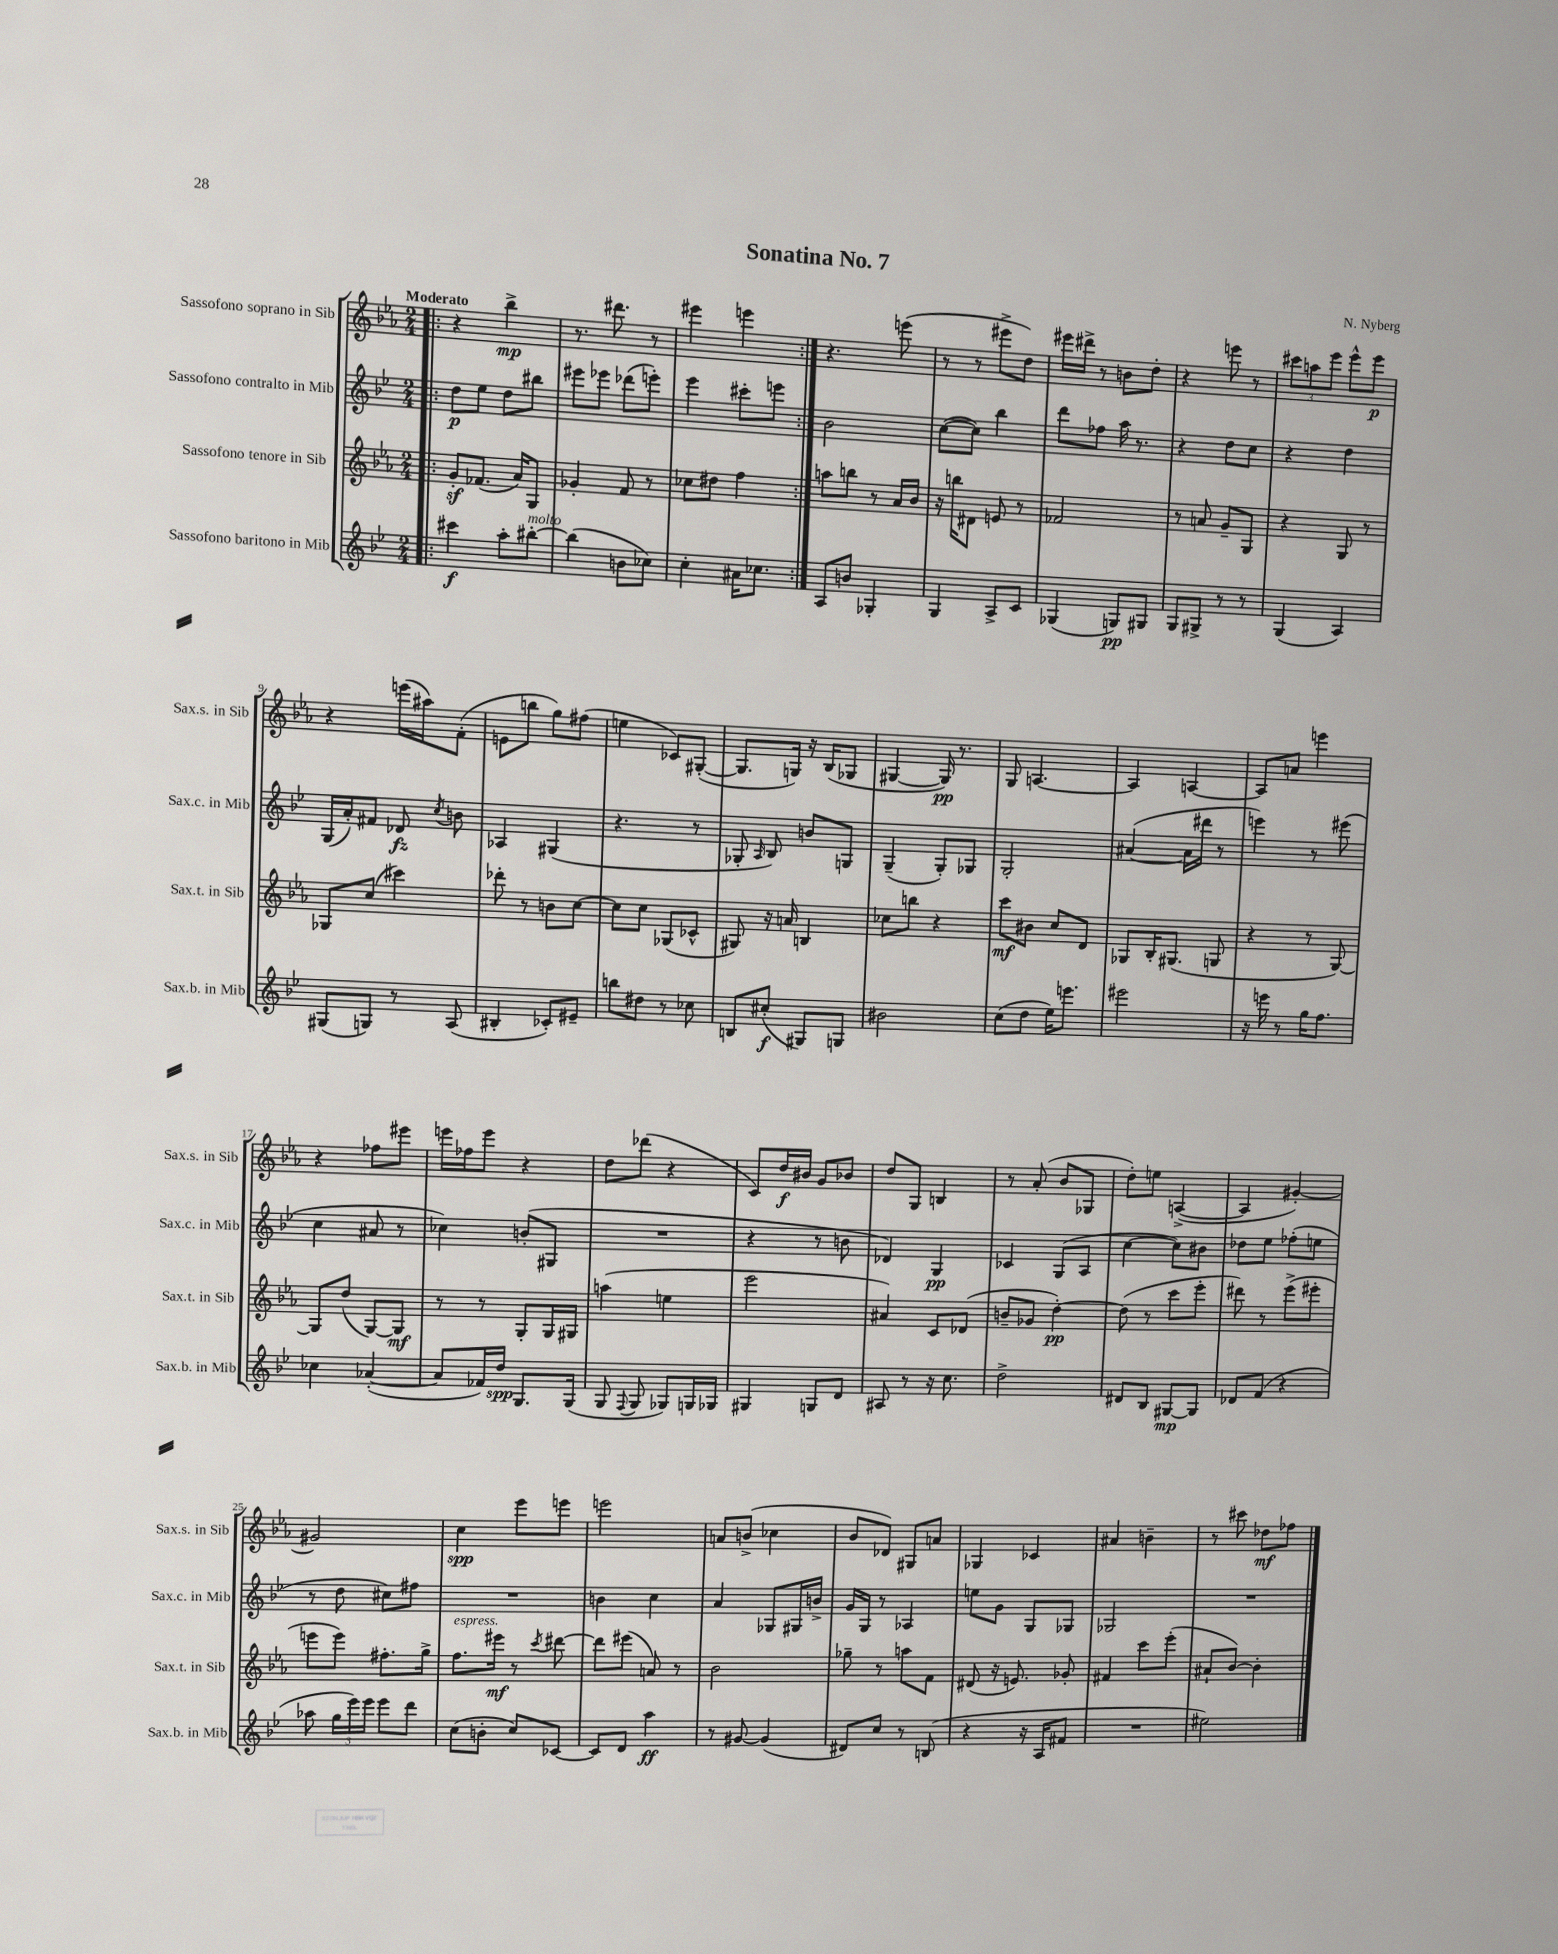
\header { title = "Sonatina No. 7" composer = "N. Nyberg" }
<<
\new StaffGroup <<
\new Staff = "s0" \with { instrumentName = "Sassofono soprano in Sib" shortInstrumentName = "Sax.s. in Sib" } {
    \clef treble \key ees \major \numericTimeSignature \time 2/4 \tempo "Moderato"
    \autoBeamOff \repeat volta 2 { \bar ".|:" r4 bes''4->\mp |
    r8. dis'''8. r8 |
    eis'''4 e'''4 | }
    r4. e'''8( |
    r8 r8 eis'''8[-> d''8]) |
    eis'''16[ dis'''16]-> r8 b'8[ d''8]-. |
    r4 e'''8 r8 |
    \tuplet 3/2 { cis'''8[ a''8 ees'''8] } ees'''8[-^ ees'''8]\p |
    r4 e'''16[( ais''16) f'8]-.( |
    e'8[ b''8] g''8[) fis''8]( |
    e''4 ces'8[) gis8]~-.( |
    gis8.[ g16]) r16 bes16[( ges8] |
    gis4~ gis16\pp) r8. |
    g8 a4.~ |
    a4 a4~ |
    a8[ a'8] e'''4 |
    r4 fes''8[ eis'''8] |
    e'''16[ fes''16 e'''8] r4 |
    d''8[ des'''8]( r4 |
    c'8[) d''16\f bis'16] g'8[ bes'8] |
    d''8[ g8] b4 |
    r8 aes'8-.( bes'8[ ges8] |
    d''8[-.) e''8] a4~->( |
    a4 gis'4~-.) |
    gis'2 |
    c''4\spp ees'''8[ e'''8] |
    e'''2 |
    a'8[ b'8]->( ces''4 |
    bes'8[ des'8]) gis8[ a'8] |
    ges4 ces'4 |
    ais'4 b'4-- |
    r8 cis'''8 des''8[\mf fes''8] \bar "|." |
}
\new Staff = "s1" \with { instrumentName = "Sassofono contralto in Mib" shortInstrumentName = "Sax.c. in Mib" } {
    \clef treble \key bes \major \numericTimeSignature \time 2/4
    \autoBeamOff \repeat volta 2 { \bar ".|:" d''8[\p ees''8] d''8[ bis''8] |
    eis'''8[ ees'''8] des'''8[( e'''8]-.) |
    ees'''4 cis'''8[-. e'''8] | }
    bes'2 |
    c''8[~( c''8]) bes''4 |
    d'''8[ fes''8] a''16 r8. |
    r4 d''8[ c''8] |
    r4 d''4 |
    g16[( a'16-.) fis'8] des'8\fz \acciaccatura { c''8 } b'8 |
    aes4 gis4( |
    r4. r8 |
    ges8-. \grace { a16 } bes8) b'8[ g8] |
    g4--( g8[-.) ges8] |
    g2-. |
    ais'4~( ais'16[ dis'''16] r8 |
    e'''4) r8 eis'''8( |
    c''4 ais'8 r8 |
    ces''4) b'8[-.( gis8] |
    R2 |
    r4 r8 b'8 |
    des'4) g4\pp |
    ces'4 g8[( a8] |
    c''4~ c''8[) bis'8] |
    des''8[ ees''8] fes''8[-.( e''8] |
    r8 d''8 cis''8[) fis''8] |
    R2 |
    b'4 c''4 |
    a'4 ges8[ gis16 b'16]-> |
    g'16[ g16] r8 aes4 |
    e''8[ g'8] g8[ ges8] |
    ges2 |
    R2 \bar "|." |
}
\new Staff = "s2" \with { instrumentName = "Sassofono tenore in Sib" shortInstrumentName = "Sax.t. in Sib" } {
    \clef treble \key ees \major \numericTimeSignature \time 2/4
    \autoBeamOff \repeat volta 2 { \bar ".|:" g'8[-.\sf fes'8.]( aes'16[) g8] |
    ges'4-. f'8 r8 |
    ces''8[ dis''8] f''4 | }
    a''8[ b''8] r8 aes'16[ bes'16] |
    r16 b''16[ dis'8] e'8 r8 |
    fes'2 |
    r8 a'8 g'8[-- g8] |
    r4 g8 r8 |
    ges8[ c''8]( cis'''4) |
    des'''8-. r8 b'8[ c''8]~ |
    c''8[ c''8] ges8[( ces'8]-^ |
    gis8) r16 a'16 b4 |
    ces''8[ b''8] r4 |
    c'''8[\mf bis'8] c''8[ d'8] |
    ges8[ bes16-. gis8.]( g8 |
    r4 r8 g8~) |
    g8[ d''8]( g8[~) g8]\mf |
    r8 r8 g8[-. g16 gis16] |
    a''4( e''4 |
    ees'''2 |
    ais'4) c'8[ des'8]( |
    b'8[-- ges'8] d''4~-.\pp) |
    d''8( r8 c'''8[ ees'''8]-. |
    dis'''8) r8 ees'''8[->( eis'''8]-. |
    e'''8[ e'''8]) fis''8.[-. g''16]-> |
    f''8.[^\markup { \italic "espress." } eis'''16]\mf r8 \acciaccatura { c'''8 } dis'''8~ |
    dis'''8[ eis'''8]( a'8) r8 |
    bes'2 |
    ges''8-- r8 a''8[ f'8] |
    dis'8( r16 e'8.) ges'8-. |
    fis'4 c'''8[ ees'''8]-.( |
    ais'8[-! bes'8]~) bes'4-. \bar "|." |
}
\new Staff = "s3" \with { instrumentName = "Sassofono baritono in Mib" shortInstrumentName = "Sax.b. in Mib" } {
    \clef treble \key bes \major \numericTimeSignature \time 2/4
    \autoBeamOff \repeat volta 2 { \bar ".|:" cis'''4\f a''8[-. bis''8]~-.^\markup { \italic "molto" } |
    bis''4( b'8[ ces''8]) |
    c''4-. ais'16[ ces''8.] | }
    a8[ b'8] ges4-. |
    g4 a8[-> c'8] |
    ges4( g8[\pp) gis8] |
    g8[ gis8]-> r8 r8 |
    g4( a4) |
    gis8[( g8]) r8 a8( |
    bis4-. ces'8[-.) eis'8]-- |
    b''8[ dis''8] r8 ces''8 |
    b8[ cis''8]-.\f( gis8[) g8] |
    bis'2 |
    c''8[( d''8] ees''16[) e'''8.] |
    eis'''2 |
    r16 e'''16 r8 g''16[ f''8.] |
    ces''4 aes'4~-.( |
    aes'8[ fes'16) d''16]\spp g8.[ g16]( |
    g8 \appoggiatura { f8 } g8 ges8[) g16 ges16] |
    gis4 g8[ d'8] |
    ais8 r8 r16 c''8. |
    d''2-> |
    dis'8[ bes8] gis8[~\mp gis8] |
    des'8[ f'8]( r4 |
    aes''8 \tuplet 3/2 { g''16[ ees'''16) ees'''16] } ees'''8[ d'''8] |
    c''8[( b'8]-. c''8[) ces'8]~ |
    ces'8[ d'8] a''4\ff |
    r8 gis'8~ gis'4( |
    dis'8[) c''8] r8 b8( |
    r4 r16 a16[ fis'8] |
    R2 |
    eis''2) \bar "|." |
}
>>
>>
